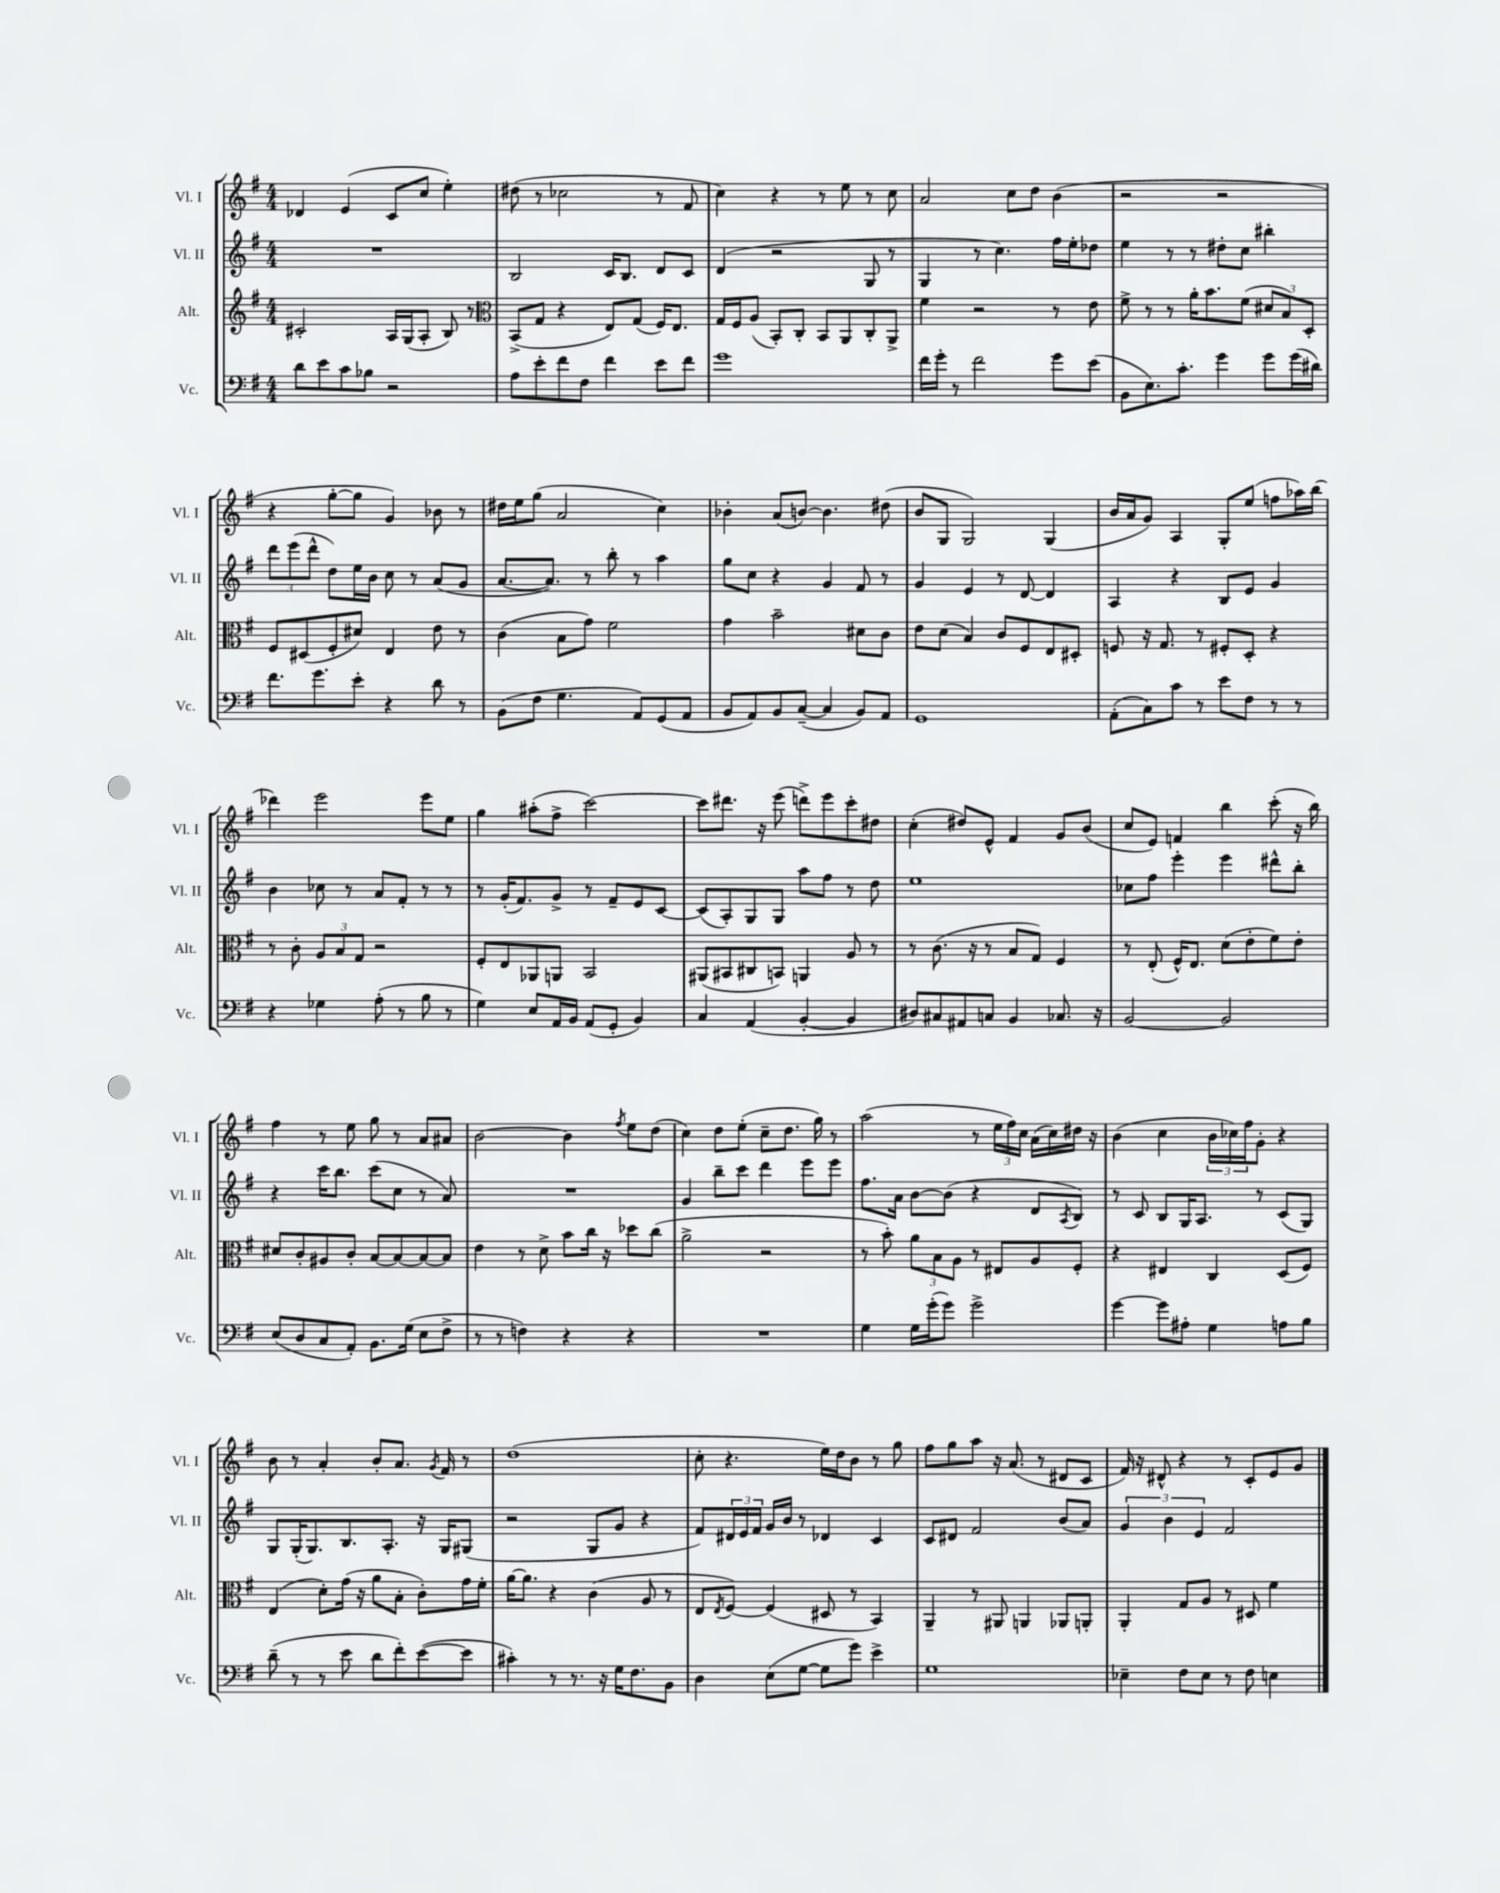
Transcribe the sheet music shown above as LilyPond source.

<<
\new StaffGroup <<
\new Staff = "s0" \with { instrumentName = "Vl. I" shortInstrumentName = "Vl. I" } {
    \clef treble \key g \major \numericTimeSignature \time 4/4
    des'4 e'4( c'8 c''8 e''4-.) |
    dis''8( r8 ces''2 r8 fis'8 |
    c''4) r4 r8 e''8 r8 c''8 |
    a'2 c''8 d''8 b'4( |
    r2 r2 |
    r4 g''8~-. g''8 g'4) bes'8 r8 |
    dis''16 e''16 g''8( a'2 c''4) |
    bes'4-. a'8( b'8~) b'4. dis''8( |
    b'8 g8 g2) g4( |
    b'16 a'16 g'8) a4 g8-. e''8( f''8 aes''16) b''16( |
    des'''4) e'''2 e'''8 e''8 |
    g''4 ais''8-.( fis''8-> c'''2~) |
    c'''8 dis'''8. r16 e'''8( d'''8->) e'''8 c'''8-. dis''8 |
    c''4-.( dis''8) e'8-^ fis'4 g'8 b'8( |
    c''8 e'8) f'4 b''4 c'''8-.( r16 b''16) |
    fis''4 r8 e''8 g''8 r8 a'8 ais'8 |
    b'2~ b'4 \acciaccatura { fis''8 } e''8 d''8( |
    c''4) d''8 e''8-.( c''8-- d''8. g''16) r8 |
    a''2( r8 \tuplet 3/2 { e''16 fis''16) c''16 } a'16( c''16) dis''16 r16 |
    b'4( c''4 \tuplet 3/2 { b'16 ces''16) fis''16 } g'8-. r4 |
    b'8 r8 a'4-. b'8-. a'8. \acciaccatura { g'8 } fis'16 r8 |
    d''1( |
    c''8-. r4. e''16) d''16 b'8 r8 g''8 |
    fis''8 g''8 a''8 r16 a'8.( r8 dis'8 c'8 |
    fis'16) r16 dis'8-^ r4 r8 c'8-. e'8 g'8 \bar "|." |
}
\new Staff = "s1" \with { instrumentName = "Vl. II" shortInstrumentName = "Vl. II" } {
    \clef treble \key g \major \numericTimeSignature \time 4/4
    R1 |
    b2 c'16 b8. d'8 c'8 |
    d'4( r2 g8 r8 |
    g4 r8 c''4.) fis''16 e''16-. des''8 |
    e''4 r8 r8 dis''8-. c''8 bis''4-. |
    \tuplet 3/2 { d'''8 e'''8( d'''8-^ } d''8) e''16 b'16 c''8 r8 a'8( g'8 |
    a'8.~ a'8.) r8 b''8-. r8 a''4 |
    g''8 c''8 r4 g'4 fis'8 r8 |
    g'4 e'4 r8 d'8~ d'4 |
    a4 r4 b8 e'8 g'4 |
    b'4 ces''8 r8 a'8 fis'8-. r8 r8 |
    r8 g'16-.( fis'8.) g'8-> r8 fis'8-- e'8 c'8~ |
    c'8( a8-.) g8 g8 a''8 fis''8 r8 d''8 |
    e''1 |
    ces''8 fis''8 e'''4-. e'''4 dis'''8-^ b''8-. |
    r4 c'''16 b''8. c'''8( c''8 r8 a'8) |
    R1 |
    g'4 b''8-- c'''8 d'''4 e'''8 e'''8 |
    fis''8. a'16 b'8~ b'8( r4 d'8 \acciaccatura { a8 } b8) |
    r8 c'8 b8 g16 a8. r8 c'8( g8) |
    g8 g16-.( g8.) b8. a8.-. r16 g16 gis8( |
    r2 g8 g'8 r4 |
    fis'8) \tuplet 3/2 { dis'16 e'16 fis'16 } g'16 b'16 r8 des'4 c'4 |
    c'8 dis'8 fis'2 b'8( a'8) |
    \tuplet 3/2 { g'4 b'4 e'4 } fis'2 \bar "|." |
}
\new Staff = "s2" \with { instrumentName = "Alt." shortInstrumentName = "Alt." } {
    \clef treble \key g \major \numericTimeSignature \time 4/4
    cis'2-. a16 g16( a8-. b8) r8 |
    \clef alto b,8->( g8 r4 e8) g8( fis16) e8. |
    g16 fis16 a8( b,8-.) c8-. b,8 a,8 c8-. a,8-> |
    fis'4 r2 r8 e'8 |
    fis'8-> r8 r8 a'16-. b'8. fis'8( \tuplet 3/2 { dis'8 b8) d8-. } |
    fis8 dis8( fis8-. dis'8) e4 e'8 r8 |
    c'4( b8 g'8) fis'2 |
    g'4 b'2-- dis'8 c'8 |
    e'8 d'8( b4) c'8 fis8 e8 dis8-. |
    f8 r16 g8. r8 fis8-. d8-. r4 |
    r8 c'8-. \tuplet 3/2 { a8 b8 g8 } r2 |
    fis8-. e8 aes,8 a,8 b,2 |
    ais,8( bis,8 cis8 b,8) a,4 a8 r8 |
    r8 c'8.( r16 r8 b8 g8) fis4 |
    r8 e8-.( fis16-^) e8. d'8( e'8-. fis'8) e'8-. |
    dis'8 c'8-. ais8 c'8-. b8~ b8~ b8~ b8 |
    e'4 r8 d'8-> b'8 c''16 r16 des''8 c''8( |
    a'2-> r2 |
    r8 b'8-.) \tuplet 3/2 { a'8 b8 a8 } r8 eis8 a8 fis8-. |
    r4 eis4 c4 d8( fis8) |
    e4( d'8-.) g'16( r16 a'8 b8-. c'8-.) g'16 fis'16-. |
    a'16~ a'8. r4 c'4( a8 r8 |
    e8 \acciaccatura { e8 } fis8~) fis4( dis8 r8 b,4) |
    a,4-- r8 ais,8 a,4 aes,8 a,8-. |
    a,4-. g8 a8 r8 dis8 fis'4 \bar "|." |
}
\new Staff = "s3" \with { instrumentName = "Vc." shortInstrumentName = "Vc." } {
    \clef bass \key g \major \numericTimeSignature \time 4/4
    d'8 e'8 c'8 bes8 r2 |
    a8 e'8-. fis'8 fis8 fis'4 e'8 fis'8 |
    g'1 |
    fis'16 g'16-. r8 fis'2 g'8 e'8( |
    b,8 e8.) c'8.-. g'4 g'8 g'16( dis'16) |
    fis'8. g'8. e'8-. r4 d'8 r8 |
    b,8( fis8 g4. a,8) g,8( a,8 |
    b,8 a,8) b,8 c8~--( c4 b,8) a,8 |
    g,1 |
    a,8-.( c8) c'8 r8 e'8 fis8 r8 r8 |
    r4 ges4 a8-.( r8 b8 r8 |
    g4) e8 a,16 b,16 a,8( g,8-. b,4) |
    c4 a,4( b,4~-. b,4 |
    dis8) cis8 ais,8 c8 b,4 ces8. r16 |
    b,2~ b,2 |
    e8( d8 c8 a,8-.) b,8. g16( e8 fis8-> |
    r8 r8 f4) r4 r4 |
    R1 |
    g4 g16 g'16-.( g'8) g'2-> |
    g'4~ g'8 ais8-. g4 a8 b8 |
    d'8--( r8 r8 e'8 d'8 fis'8-.) e'8~( e'8 |
    cis'4-.) r8 r8. r16 g16 fis8. b,8 |
    d4 e8( g8~ g8 g'8) e'4-> |
    g1 |
    ees4-- fis8 ees8 r8 fis8 e4 \bar "|." |
}
>>
>>
\layout { \context { \Score \remove "Bar_number_engraver" } }
